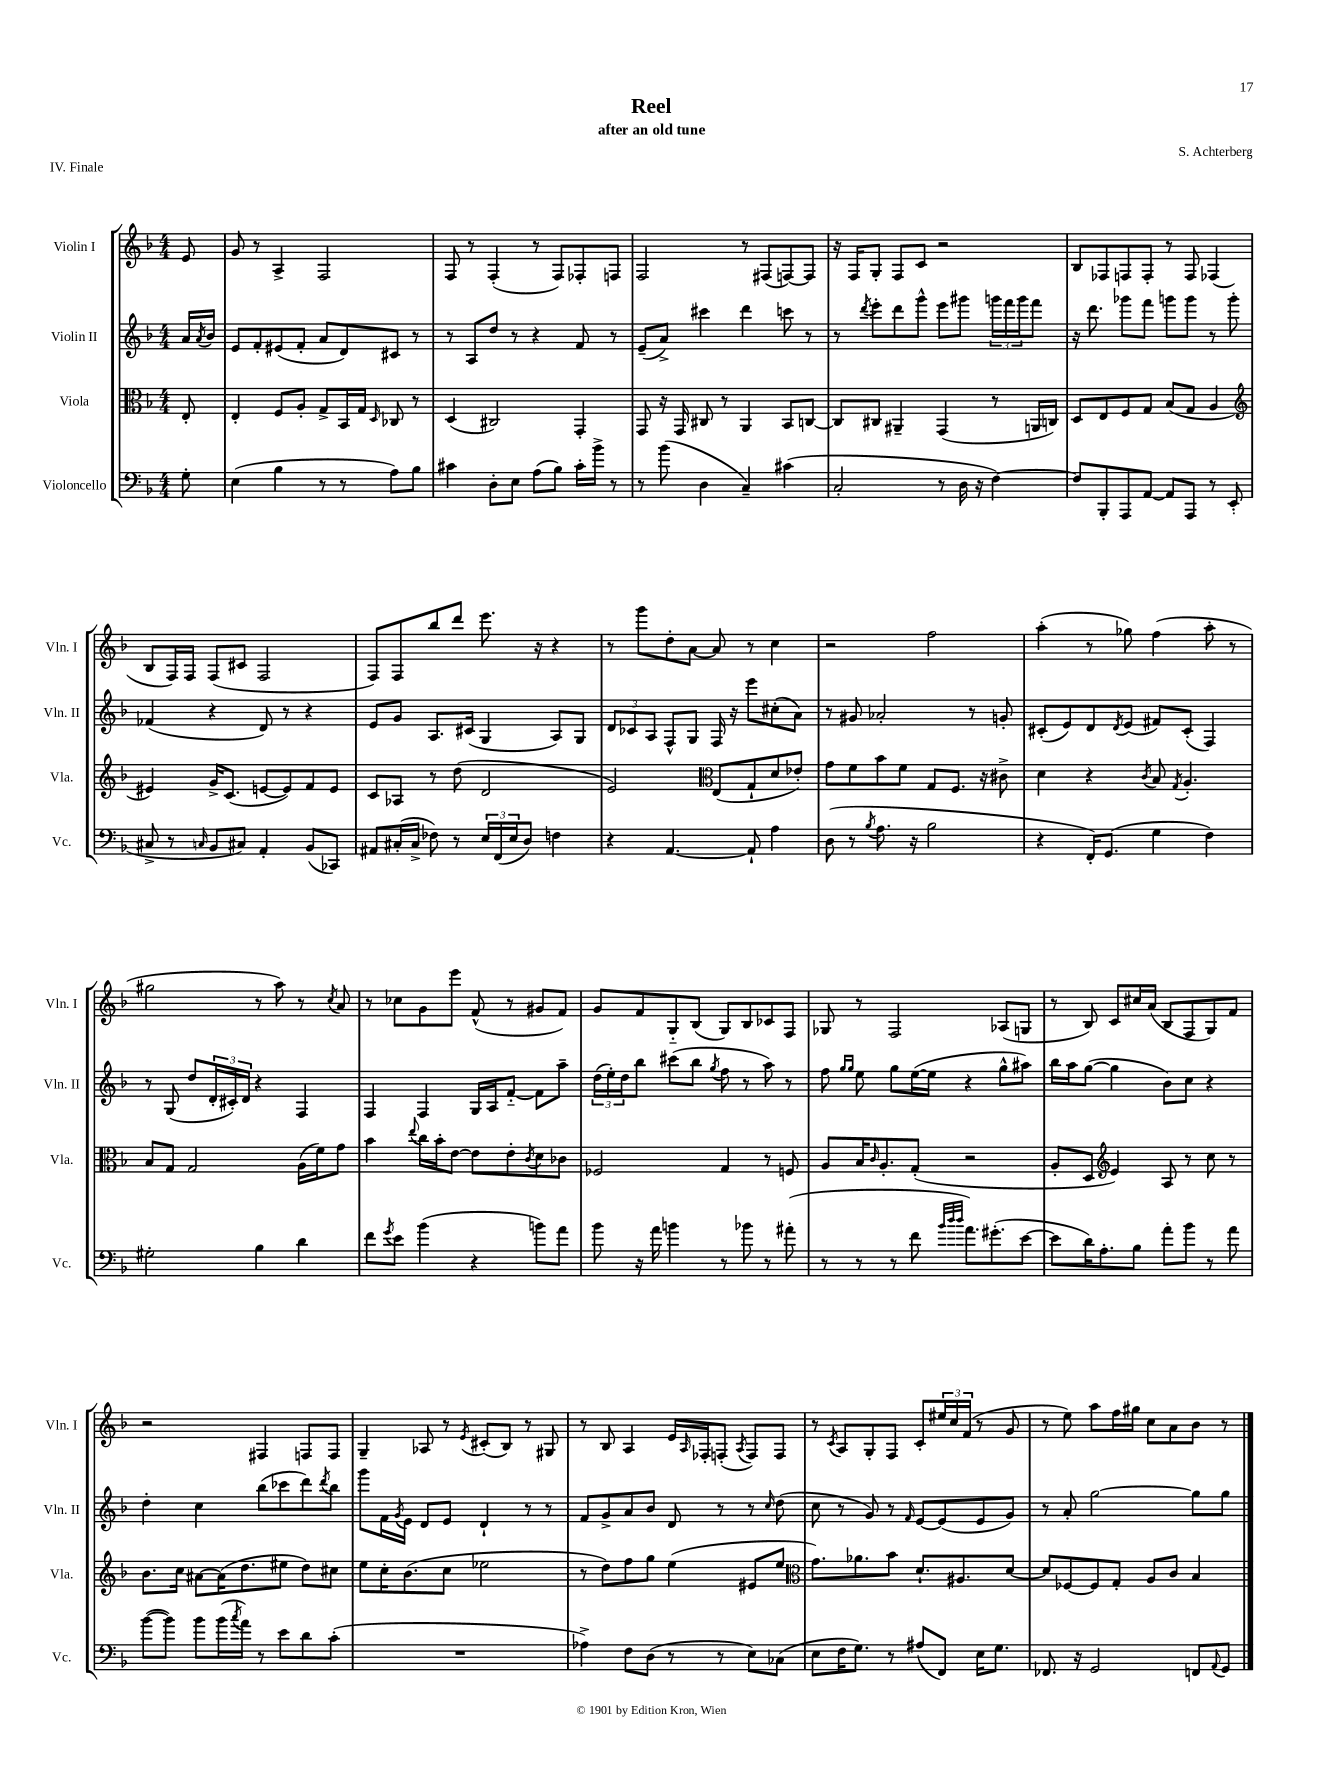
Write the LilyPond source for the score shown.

\header { title = "Reel" composer = "S. Achterberg" subtitle = "after an old tune" piece = "IV. Finale" }
<<
\new StaffGroup <<
\new Staff = "s0" \with { instrumentName = "Violin I" shortInstrumentName = "Vln. I" } {
    \clef treble \key f \major \numericTimeSignature \time 4/4 \partial 8
    e'8 |
    g'8 r8 a4-> f2 |
    f8 r8 f4-.( r8 f8) fes8-. f8 |
    f2 r8 fis8( f8~) f8 |
    r16 f16 g8-. f8 c'8 r2 |
    bes8 fes8 f8 f8-. r8 f8 fes4( |
    bes8 f16) f16 f8( cis'8 f2 |
    f8) f8 bes''8 d'''8 e'''8. r16 r4 |
    r8 g'''8 d''8-. a'8~ a'8 r8 c''4 |
    r2 f''2 |
    a''4-.( r8 ges''8) f''4( a''8-. r8 |
    gis''2 r8 a''8) r8 \acciaccatura { c''8 } a'8 |
    r8 ces''8 g'8 e'''8 f'8-^( r8 gis'8 f'8) |
    g'8 f'8 g8-_ bes8( g8) bes8 ces'8 f8 |
    ges8 r8 f2 aes8( g8 |
    r8 bes8) c'8 cis''16 a'16( bes8 f8 g8) f'8 |
    r2 fis4 f8 f8 |
    g4-- aes8 r8 \acciaccatura { e'8 } cis'8-.( bes8) r8 gis8 |
    r8 bes8 a4 e'16 \grace { a16 } fes16-. f8-.( \acciaccatura { a8 } f8) f8 |
    r8 \acciaccatura { c'8 } a8 g8-. f8 c'8-. \tuplet 3/2 { eis''16 c''16 f'16( } r8 g'8 |
    r8 e''8) a''8 f''16 gis''16 c''8 a'8 bes'8 r8 \bar "|." |
}
\new Staff = "s1" \with { instrumentName = "Violin II" shortInstrumentName = "Vln. II" } {
    \clef treble \key f \major \numericTimeSignature \time 4/4 \partial 8
    a'16 \acciaccatura { a'8 } bes'16 |
    e'8 f'8-. eis'8( f'8-. a'8 d'8) cis'8 r8 |
    r8 a8 d''8 r8 r4 f'8 r8 |
    e'8--( a'8->) cis'''4 d'''4 c'''8 r8 |
    r8 \acciaccatura { d'''8 } e'''8-. d'''8 g'''8-^ e'''8 gis'''8 \tuplet 3/2 { g'''16 f'''16 g'''16 } f'''8 |
    r16 d'''8. ges'''8 f'''8 g'''8 g'''8 r8 g'''8-. |
    fes'4( r4 d'8) r8 r4 |
    e'8 g'8 a8. cis'16( g4 a8) g8 |
    \tuplet 3/2 { d'8 ces'8 a8 } f8-^ g8 f16 r16 e'''8 cis''8-.( a'8) |
    r8 gis'8 aes'2-. r8 g'8-. |
    cis'8-.( e'8) d'8 \acciaccatura { d'8 } e'8( fis'8) cis'8-.( f4) |
    r8 g8( d''8 \tuplet 3/2 { d'16-. cis'16-.) d'16 } r4 f4 |
    f4 f4 g16 a16 f'8~-_ f'8 a''8-- |
    \tuplet 3/2 { d''16( e''16-.) d''16 } bes''8 cis'''8( bes''8 \acciaccatura { g''8 } f''8 r8 a''8) r8 |
    f''8 \grace { g''16 g''16 } e''8 g''8 e''16~( e''16 r4 g''8-^ ais''8) |
    bes''16 a''16 g''8~( g''4 bes'8) c''8 r4 |
    d''4-. c''4 bes''8( ces'''8 d'''8) \acciaccatura { d'''8 } bes''8 |
    g'''8 f'16 \acciaccatura { g'8 } e'16 d'8 e'8 d'4-! r8 r8 |
    f'8 g'8-> a'8 bes'8 d'8 r8 r8 \grace { c''16 } d''8( |
    c''8 r8 g'8) r8 \grace { f'16 } e'8~ e'8( e'8 g'8) |
    r8 a'8-. g''2~ g''8 g''8 \bar "|." |
}
\new Staff = "s2" \with { instrumentName = "Viola" shortInstrumentName = "Vla." } {
    \clef alto \key f \major \numericTimeSignature \time 4/4 \partial 8
    e8-. |
    e4-. f8 a8-. g8-> bes,16 g16 \grace { d16 } ces8 r8 |
    d4( cis2) g,4-. |
    g,8 r16 g,16 cis8 r8 a,4 bes,8 c8~ |
    c8 cis8 ais,4-- g,4( r8 a,16 c16) |
    d8 e8 f8 g8 bes8( g8 a4 |
    \clef treble eis'4) g'16-> c'8.( e'8~ e'8) f'8 e'8 |
    c'8 aes8 r8 d''8( d'2 |
    e'2) \clef alto e8( g8-! d'8 ees'8-.) |
    g'8 f'8 bes'8 f'8 g8 f8. r16 cis'8-> |
    d'4 r4 \acciaccatura { c'8 } bes8 \acciaccatura { g8 } a4.-. |
    bes8 g8 g2 a16( f'16) g'8 |
    bes'4 \appoggiatura { e''8 } c''16 bes'16-. e'8~ e'8 e'8-. \acciaccatura { c'8 } d'8 ces'8 |
    fes2 g4 r8 f8 |
    a8 bes16 \grace { c'16 } a8.-. g8-.( r2 |
    a8-. d8 \clef treble e'4) a8 r8 c''8 r8 |
    bes'8. c''16 ais'8~ ais'16( d''8. eis''8 d''8) cis''8 |
    e''8 c''16-. bes'8.( c''8 ees''2 |
    r8 d''8) f''8 g''8 e''4( eis'8 e''8 |
    \clef alto g'8.) aes'8. bes'8 d'8.-! ais8. d'8~ |
    d'8 fes8~ fes8 g8-. a8 c'8 bes4 \bar "|." |
}
\new Staff = "s3" \with { instrumentName = "Violoncello" shortInstrumentName = "Vc." } {
    \clef bass \key f \major \numericTimeSignature \time 4/4 \partial 8
    g8-. |
    e4( bes4 r8 r8 a8) bes8 |
    cis'4 d8-. e8 a8( bes8) cis'16-. bes'16-> r8 |
    r8 bes'8( d4 c4--) cis'4( |
    c2-. r8 d16 r16 f4~) |
    f8 bes,,8-. a,,8 a,8~ a,8 a,,8 r8 e,8-.( |
    cis8-> r8 \grace { c16 } bes,8 cis8) a,4-. bes,8( ces,8) |
    ais,8 cis16-.( cis16-> fes8) r8 \tuplet 3/2 { e16 f,16( e16 } d8) f4 |
    r4 a,4.~ a,8-! a4 |
    d8( r8 \acciaccatura { bes8 } a8. r16 bes2 |
    r4 f,16-.) g,8.( g4 f4) |
    gis2-. bes4 d'4 |
    f'8 \acciaccatura { g'8 } e'8 bes'4( r4 b'8) a'8 |
    bes'8 r16 a'16 b'4 r8 bes'8 r8 ais'8-.( |
    r8 r8 r8 f'8 \grace { bes'32 d''32 d''32 } a'8.) gis'8.-.( e'8~ |
    e'8 d'16) a8.-. bes8 a'8-. bes'8 r8 a'8 |
    bes'8~( bes'8) bes'8 bes'16( \acciaccatura { c''8 } a'16) r8 e'8 d'8 c'8-.( |
    R1 |
    aes4->) f8 d8( r8 r8 e8) ces8( |
    e8 f16 g8.) r8 ais8( f,8) e16 g8. |
    fes,8. r16 g,2 f,8 \appoggiatura { a,8 } g,8 \bar "|." |
}
>>
>>
\layout { \context { \Score \remove "Bar_number_engraver" } }
